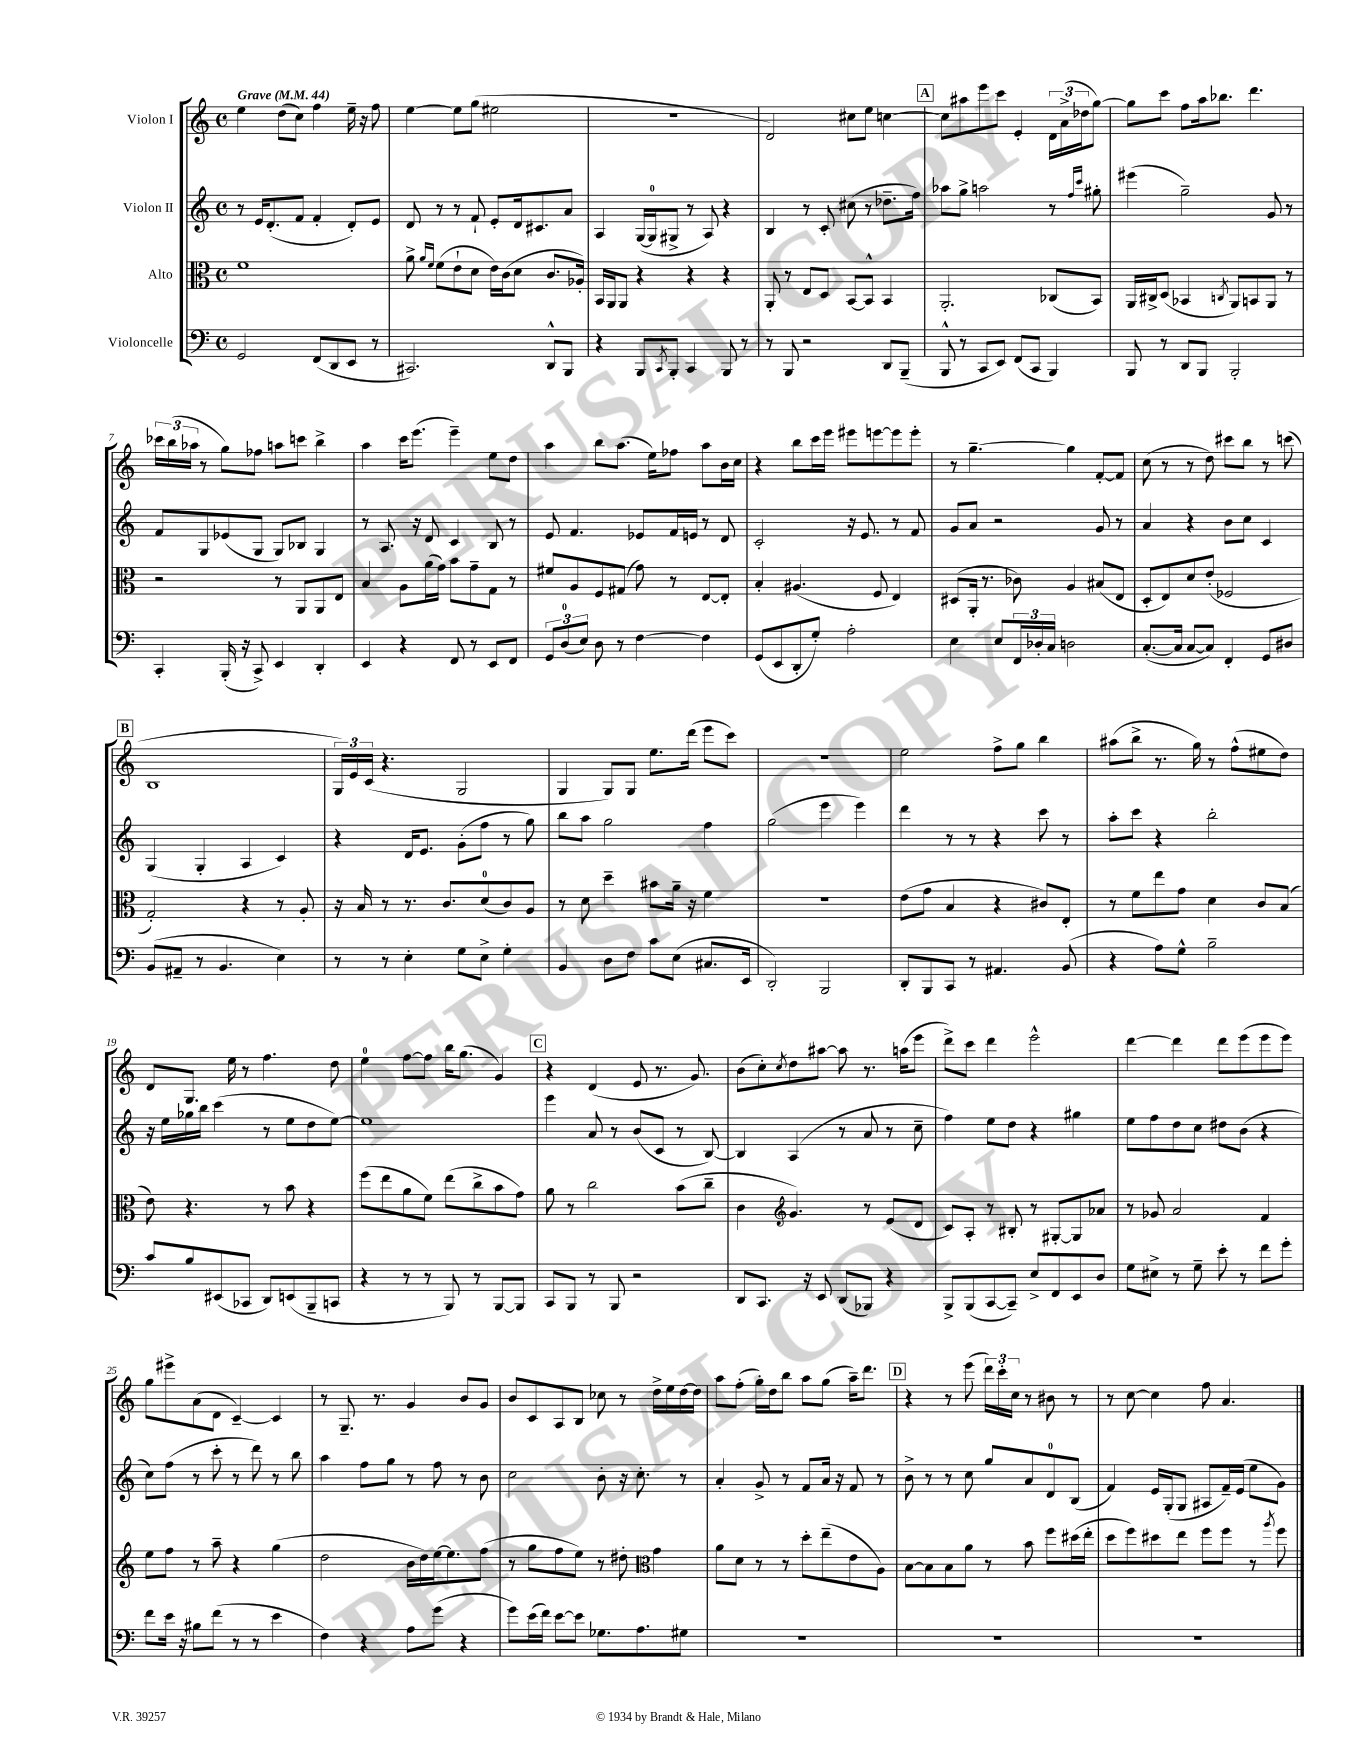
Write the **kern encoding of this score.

**kern	**kern	**kern	**kern
*part4	*part3	*part2	*part1
*staff4	*staff3	*staff2	*staff1
*I"Violoncelle	*I"Alto	*I"Violon II	*I"Violon I
*clefF4	*clefC3	*clefG2	*clefG2
*k[]	*k[]	*k[]	*k[]
*M4/4	*M4/4	*M4/4	*M4/4
*met(c)	*met(c)	*met(c)	*met(c)
*MM44	*MM44	*MM44	*MM44
=1	=1	=1	=1
!	!	!	!LO:TX:a:B:t=Grave
2GG/	1f	8r	4ee\
.	.	16e/KL	.
.	.	(8.d'/	.
.	.	.	(8dd\L
.	.	8f/J	8cc\J)
(8FF/L	.	4f'/	4ff\
8DD/	.	.	.
8EE/J	.	8d'/L)	16ee~\
.	.	.	16r
8r	.	8e/J	8ff\
=2	=2	=2	=2
2.CC#X/)	8a^\	8d/	[4ee\
.	16qqa/LL	.	.
.	16qqf/JJ	.	.
.	(8f\L	8r	.
.	8e`\	8r	8ee\L]
.	8d\J	8f`/	(8gg\J
.	16e\LL)	8e'/L	2ee#X\
.	(16c\J	.	.
.	8d\J	16d/k	.
.	.	8.c#X/	.
8DD^^/L	8.c/L	.	.
8BBB/J	.	8a/J	.
.	16A-X'/Jk)	.	.
=3	=3	=3	=3
4r	16BB/LL	4A/	1r
.	16AA/J	.	.
.	8AA/J	.	.
8BBB/L	4r	([16G/LL	.
.	.	16G/J]	.
8qCC/	.	.	.
8BBB'/J	.	8G#X^/J	.
4CC/	4r	8r	.
.	.	8A/)	.
8BBB/	4r	4r	.
8r	.	.	.
=4	=4	=4	=4
8r	8AA'/	4B/	2d/)
8BBB/	8r	.	.
2r	8E/L	8r	.
.	8D/J	8c'/	.
.	[8BB/L	(8cc#X\	8cc#X\L
.	8BB^^/J]	8r	8ee\J
8DD/L	4BB/	8.dd-X~\L	[4ccn\
(8BBB~/J	.	.	.
.	.	16ff\Jk)	.
!!LO:REH:place=s1:t=A
=5	=5	=5	=5
8BBB^^/	2.AA'/	8aa-X\L	8cc\L]
8r	.	8gg^\J	8aa#X\
8CC/L	.	2aan\	8eee\
8EE/J)	.	.	8ccc\J
(8FF/L	.	.	4e'/
8CC/J	.	.	.
4BBB/)	(8C-X/L	8r	24d\LL
.	.	.	(24a^\
.	.	.	24dd-X\J
.	.	16qqff/LL	.
.	.	16qqccc/JJ	.
.	8BB/J)	8gg#X'\	[8gg\J)
=6	=6	=6	=6
8BBB/	16AA/LL	(4eee#X\	8gg\L]
.	16C#X^/J	.	.
8r	(8D/J	.	8ccc\J
8DD/L	4BB-X/	2gg~\)	8ff\L
8BBB/J	.	.	16aa\k
.	.	.	8.bb-X\J
.	8qCn/	.	.
2BBB'/	8AA/L)	.	.
.	8BBn/	.	4.ddd\
.	8AA/J	8g/	.
.	8r	8r	.
!!LO:LB:g=z
=7	=7	=7	=7
4CC'/	2r	8f/L	24ccc-X\LL
.	.	.	(24bb\
.	.	.	24aa-X\JJ
.	.	8G/	8r
(16BBB'/	.	(8e-X/	8gg\L)
16r	.	.	.
8CC^/)	.	8G/J	8ff-X\J
4EE/	8r	8G/L)	8aan\L
.	8AA/L	8B-X/J	8cccn\J
4DD'/	8AA/	4G/	4bb^\
.	8E/J	.	.
=8	=8	=8	=8
4EE/	4B/	8r	4aa\
.	.	8.A/	.
4r	8A\L	.	16ccc\KL
.	.	16r	(8.eee\J
.	(16a\L	8d/	.
.	16g\JJ)	.	.
8FF/	8b\L	4c/	4eee~\)
8r	8g~\	.	.
8EE/L	8G\J	8B/	8ee\L
8FF/J	8r	8r	8dd\J
=9	=9	=9	=9
12GG/L	8f#X/L	8e/	4aa\
(12D/	.	.	.
.	8A/	4.f/	.
12E/J)	.	.	.
8D\	8F/	.	8bb\L
8r	(8G#X/J	.	(8.aa\J
[4F\	8g\)	8e-X/L	.
.	.	.	16ee\KL)
.	8r	16f/L	8ff-X\J
.	.	16en/JJ	.
4F\]	[8E/L	8r	8aa\L
.	8E'/J]	8d/	16b\L
.	.	.	16cc\JJ
=10	=10	=10	=10
(8GG/L	4B'/	2c'/	4r
8EE/	.	.	.
8DD'/	(4.A#X/	.	8bb\L
8G'/J)	.	.	16ccc\L
.	.	.	16eee\JJ
2A'\	.	16r	8eee#X\L
.	.	8.e/	.
.	8F/	.	[8eeen\
.	4E/)	8r	8eee\]
.	.	8f/	8eee'\J
=11	=11	=11	=11
4E\	(8D#X/L	8g/L	8r
.	16AA'/Jk	8a/J	[4.gg~\
.	8.r	.	.
8E/L	.	2r	.
24FF/L	8c-X\)	.	.
24D-X'/	.	.	.
24C/JJ	.	.	.
2Dn\	4A/	.	4gg\]
.	(8B#X/L	8g/	[8f'/L
.	8E/J	8r	8f/J]
=12	=12	=12	=12
([8.C'/L	8D'/L	4a/	(8cc\
.	8E/)	.	8r
16C/Jk]	.	.	.
[8C/L	8d/	4r	8r
8C/J])	(8e'/J	.	8dd\)
4FF'/	2F-X/	8b\L	8ccc#X\L
.	.	8cc\J	8bb\J
8GG/L	.	4c/	8r
8D#X/J	.	.	(8cccn\
!!LO:LB:g=z
!!LO:REH:place=s1:t=B
=13	=13	=13	=13
(8BB/L	2G'/)	(4G/	1B
8AA#X~/J	.	.	.
8r	.	4G'/	.
4.BB/	.	.	.
.	4r	4A/	.
4E\)	8r	4c/)	.
.	8A'/	.	.
=14	=14	=14	=14
8r	16r	4r	24G/LL)
.	.	.	24e/
.	16B/	.	.
.	.	.	(24c/JJ
8r	8r	.	4.r
4E'\	8.r	16d/KL	.
.	.	8.e/J	.
.	8.c/L	.	.
8G\L	.	(8g'\L	2G/
8E^\J	(8d/	8ff\J	.
4G'\	8c/)	8r	.
.	8A/J	8gg\)	.
=15	=15	=15	=15
4BB/	8r	8bb\L	4G/
.	8d\	8aa\J	.
8D\L	4dd~\	2gg\	8G/L)
8F\J	.	.	8G/J
8c\L	8b#X\L	.	8.ee\L
(8E\J	16a~\Jk	.	.
.	16r	.	(16ddd\Jk
8.C#X/L	4f\	4ff\	8eee\L
.	.	.	8ccc\J)
16EE/Jk	.	.	.
=16	=16	=16	=16
2DD'/)	1r	(2gg\	1r
2BBB/	.	4eee\	.
.	.	4eee\)	.
=17	=17	=17	=17
8DD'/L	(8e\L	4ddd\	2ee\
8BBB/	8g\J	.	.
8CC/J	4B/	8r	.
8r	.	8r	.
4.AA#X/	4r	4r	8ff^\L
.	.	.	8gg\J
.	8c#X/L)	8ccc\	4bb\
(8BB/	8E'/J	8r	.
=18	=18	=18	=18
4r	8r	8aa'\L	(8aa#X\L
.	8f\L	8ccc\J	8bb^\J
8A\L)	8ee\	4r	8.r
8G^^\J	8g\J	.	.
.	.	.	16gg\)
2B~\	4d\	2bb'\	8r
.	.	.	(8ff^^\L
.	8c/L	.	8ee#X\
.	(8B/J	.	8dd\J)
!!LO:LB:g=z
=19	=19	=19	=19
8c/L	8e\)	16r	8d/L
.	.	16ee\LL	.
8B/	4.r	16gg-X\	8.G/J
.	.	16bb\JJ	.
(8EE#X/	.	(4ccc\	.
.	.	.	16ee\
8CC-X/J	.	.	8r
8DD/L)	8r	8r	4.ff\
(8EEn/	8b\	8ee\L	.
8BBB~/	4r	8dd\	.
8CCn/J	.	[8ee\J)	8dd\
=20	=20	=20	=20
4r	(8ff\L	1ee]	4ee\
.	8ee\	.	.
8r	8a\	.	[8ff\L
8r	8f\J)	.	8ff\J]
8BBB/)	(8ee\L	.	16bb\KL
.	.	.	(8.gg\J
8r	8cc^\	.	.
[8BBB/L	8b\	.	4g/)
8BBB/J]	8g\J)	.	.
!!LO:REH:place=s1:t=C
=21	=21	=21	=21
8CC/L	8a\	4eee\	4r
8BBB/J	8r	.	.
8r	2cc\	8a/	(4d/
8BBB/	.	8r	.
2r	.	(8b/L	8e/
.	.	8c/J	8.r
.	(8b\L	8r	.
.	.	.	8.g/)
.	8cc~\J	[8B/)	.
=22	=22	=22	=22
8DD/L	4c\	4B/]	(8b\L
8.CC/J	.	.	8cc'\)
*	*clefG2	*	*
.	.	.	8qcc/
.	4.g/)	(4A/	8dd\
16r	.	.	.
8EE/	.	.	[8aa#X\J
(8DD/L	.	8r	8aa#\]
8BBB-X/J)	8r	8a/	8.r
4r	(8e/L	8r	.
.	.	.	(16aan\KL
.	8d/J	8cc~\	8eee\J
=23	=23	=23	=23
8BBB^/L	8c/L)	4ff\)	8ddd^\L)
(8BBB/	8A'/J	.	8ccc\J
[8CC/	8r	8ee\L	4ddd\
8CC~/J])	8B#X'/	8dd\J	.
8E^/L	8r	4r	2eee^^\
8FF/	[8G#X'/L	.	.
8EE/	8G#/]	4gg#X\	.
8D/J	8a-X/J	.	.
=24	=24	=24	=24
8G\L	8r	8ee\L	[4ddd\
8E#X^\J	8g-X/	8ff\	.
8r	2a/	8dd\	4ddd\]
8G~\	.	8cc\J	.
8e'\	.	8dd#X\L	8ddd\L
8r	.	(8b\J	(8eee\
8f\L	4f/	4r	8eee\
8g'\J	.	.	8eee\J)
!!LO:LB:g=z
=25	=25	=25	=25
8f\L	8ee\L	8cc\L)	8gg\L
16e\Jk	8ff\J	(8ff\J	8eee#X^\
16r	.	.	.
8B#X\L	8r	8r	(8a\
(8f\J	8aa~\	8ccc'\	8d\J
8r	4r	8r	[4c~/)
8r	.	8ddd\)	.
4e\	(4gg\	8r	4c/]
.	.	8bb\	.
=26	=26	=26	=26
4F\)	2dd\	4aa\	8r
.	.	.	8.G~/
4r	.	8ff\L	.
.	.	.	8.r
.	.	8gg\J	.
8A\L	16b\LL	8r	4g/
.	16dd\)	.	.
(8g\J	[16ee\J	8ff\	.
.	8.ee\]	.	.
4r	.	8r	8b/L
.	(8ff\J	8b\	8g/J
=27	=27	=27	=27
8g\L)	8r	2cc\	8b/L
(16e\L	8gg\L	.	8c/
16f\JJ)	.	.	.
[8e\L	8ff\	.	8A/
8e\J]	8ee\J)	.	8B/J
8.G-X\L	8r	8b'\	8cc-X\
.	8dd#X'\	16r	8r
8.A\	.	8.cc'\	.
*	*clefC3	*	*
.	4g\	.	16dd^\LL
.	.	.	16ee\
8G#X\J	.	8r	[16dd\
.	.	.	16dd\JJ]
=28	=28	=28	=28
1r	8a\L	4a'/	8aa\L
.	8d\J	.	(8ff'\J
.	8r	8g^/	16gg'\LL)
.	.	.	16dd\J
.	8r	8r	8bb\J
.	8dd'\L	8f/L	8aa\L
.	(8ee~\	16a/Jk	(8gg\J
.	.	16r	.
.	8e\	8f/	16aa~\KL)
.	.	.	8.ddd\J
.	8A\J)	8r	.
!!LO:REH:place=s1:t=D
=29	=29	=29	=29
1r	[8B\L	8b^\	4r
.	8B\]	8r	.
.	8B\	8r	8r
.	8a\J	8cc\	(8eee\
.	8r	8gg/L	24ddd\LL)
.	.	.	24ccc'\
.	.	.	24cc\JJ
.	8b\	8a/	8r
.	8ff\L	8d/	8b#X\
.	(16dd#X\L	(8B/J	8r
.	16ee'\JJ	.	.
=30	=30	=30	=30
1r	8dd\L	4f/)	8r
.	8ff\)	.	[8cc\
.	8dd#X\	16e/LL	4cc\]
.	.	(16G'/J	.
.	8ee\J	8G/J	.
.	8ff\L	8A#X/L	8ff\
.	8ff\J	16f~/L)	4.a/
.	.	(16e/JJ	.
.	8r	8ee\L	.
.	8qaa/	.	.
.	8ff\	8g\J)	.
==	==	==	==
*-	*-	*-	*-
